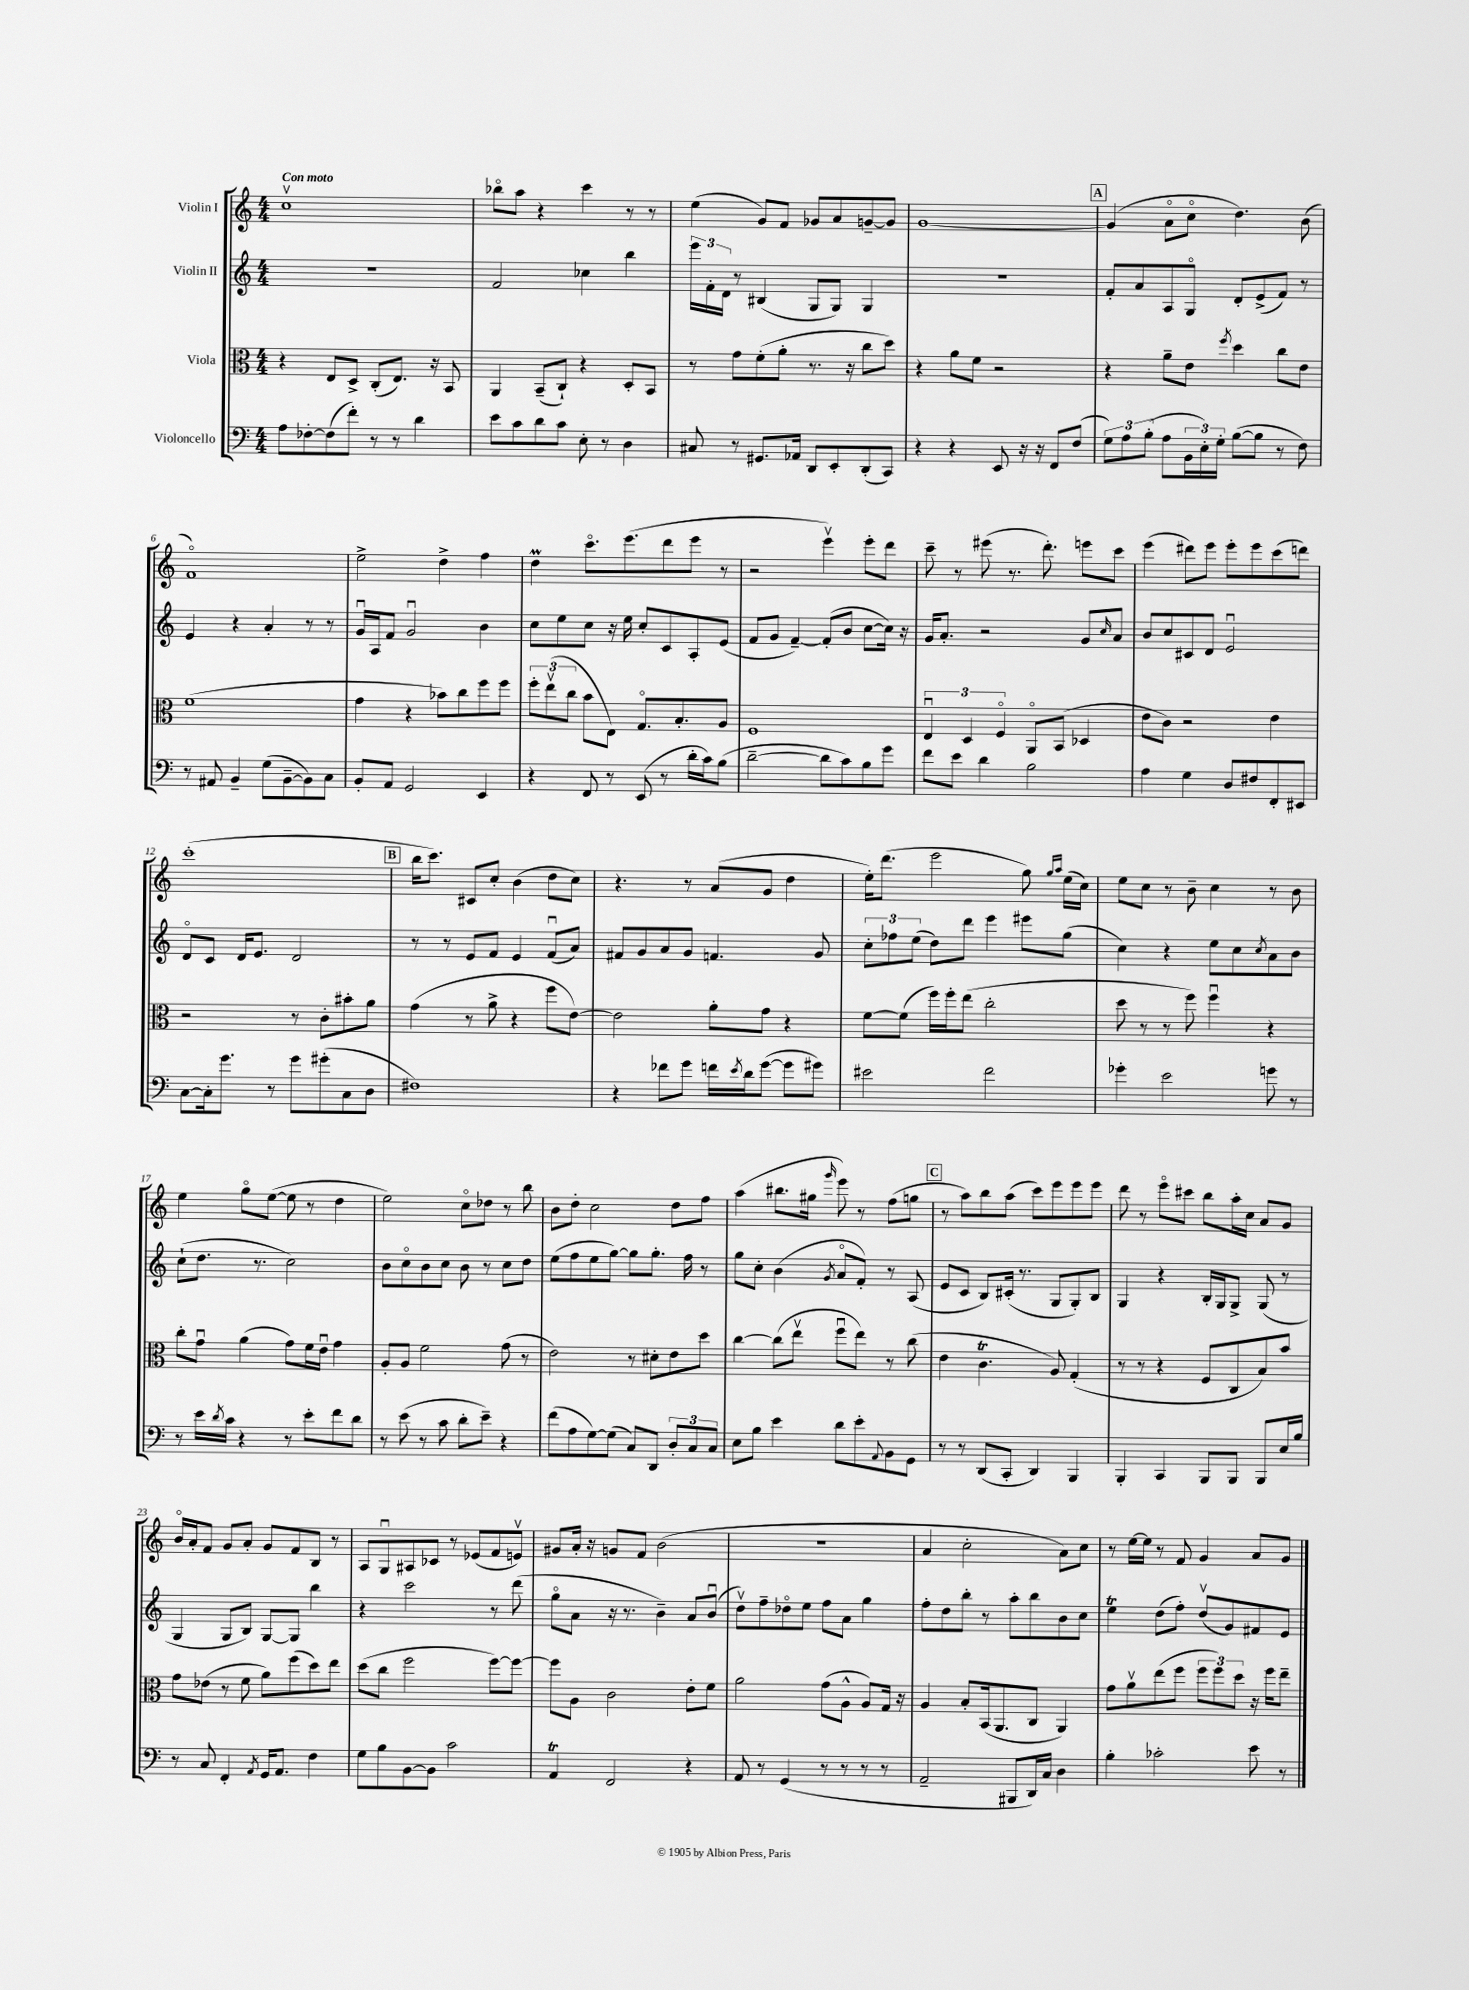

**kern	**kern	**kern	**kern
*staff4	*staff3	*staff2	*staff1
*clefF4	*clefC3	*clefG2	*clefG2
*k[]	*k[]	*k[]	*k[]
*M4/4	*M4/4	*M4/4	*M4/4
8A	4r	1r	1ccv
[8F-'	.	.	.
(8F-]	8E	.	.
8f')	8D^	.	.
8r	(8C'	.	.
8r	8.E)	.	.
4d	.	.	.
.	16r	.	.
.	8BB	.	.
=	=	=	=
8e	4AA	2f	8bb-o
8c	.	.	8aa
8d	(8BB~	.	4r
8c	8C`)	.	.
8E'	4r	4cc-	4ccc
8r	.	.	.
4D	8D'	4bb	8r
.	8BB	.	8r
=	=	=	=
8C#	8r	24eee	(4ee
.	.	24f'	.
.	.	24d	.
8r	8g	8r	.
8.GG#	(8f'	(4B#	8g)
.	8a'	.	8f
16AA-	.	.	.
8DD	8.r	8G	8g-
8EE'	.	8G)	8a
.	16r	.	.
(8DD'	8cc	4G	[8g~
8CC)	8dd)	.	8g]
=	=	=	=
4r	4r	1r	[1g
4r	8a	.	.
.	8f	.	.
8EE	2r	.	.
16r	.	.	.
16r	.	.	.
8FF	.	.	.
(8F	.	.	.
=	=	=	=
12G)	4r	8f'	(4g]
12A	.	.	.
.	.	8a	.
(12B'	.	.	.
8A	8a~	8A	8ao
24BB	8e	8Go	8cco
24E')	.	.	.
24G'	.	.	.
.	8qff	.	.
([8B	4dd	8d'	4.dd)
8B]	.	(8e^	.
8r	8cc	8f)	.
8F)	8e	8r	(8b
=	=	=	=
8r	(1f	4e	1fo)
8AA#	.	.	.
4BB~	.	4r	.
(8G	.	4a'	.
[8BB~	.	.	.
8BB])	.	8r	.
8C	.	8r	.
=	=	=	=
8BB'	4g	16gu	2ee^
.	.	16A	.
8AA	.	8f	.
2GG	4r	2gu	.
.	8b-)	.	4dd^
.	8cc	.	.
4EE	8ff	4b	4ff
.	8ff	.	.
=	=	=	=
4r	12ff'	8cc	4dd
.	(12eev	.	.
.	.	8ee	.
.	12cc	.	.
8FF	8b	8cc	8.ccco
8r	8E)	16r	.
.	.	16ee	(8.eee
(8EE	8.Go	8cc'	.
8r	.	8c	8ddd
.	8.B'	.	.
16d'	.	8A'	8eee
16c)	.	.	.
(8B	8A	(8e	8r
=	=	=	=
[2d~	1F	8f	2r
.	.	8g	.
.	.	[4f~)	.
8d]	.	(8f']	4eeev)
8c)	.	8b	.
8B	.	[8cc	8eee'
8g	.	16cc])	8ddd
.	.	16r	.
=	=	=	=
8f	6Eu	16g	8ccc~
.	.	8.a'	.
8e	.	.	8r
.	6D	.	.
4d	.	2r	(8eee#
.	6Fo	.	.
.	.	.	8.r
2B	8AAo	.	.
.	.	.	8.ddd')
.	(8BB	.	.
.	4D-	8g	8eee
.	.	16qqcc	.
.	.	8a	8ccc
=	=	=	=
4A	8e	8b	(4eee
.	8c)	8cc	.
4G	2r	8c#	8ddd#)
.	.	8d	8eee
8D	.	2eu	8eee'
8F#	.	.	8eee
8FF'	4e	.	(8ccc
8EE#	.	.	8ddd)
=	=	=	=
[8C	2r	8do	(1ccc'
16C']	.	8c	.
8.g	.	.	.
.	.	16d	.
.	.	8.e	.
8r	.	.	.
8g	8r	2d	.
(8g#'	8c'	.	.
8C	8b#'	.	.
8D	8a	.	.
=	=	=	=
1F#)	(4g	8r	16bb
.	.	.	8.ccc)
.	.	8r	.
.	8r	8e	8c#
.	8a^	8f	8cc'
.	4r	4e	(4b
.	8ff	(8fu	8dd
.	[8e)	8a)	8cc)
=	=	=	=
4r	2e]	8f#	4.r
.	.	8g	.
8f-	.	8a	.
8g	.	8g	8r
16f	8a'	4.f	(8a
8qe	.	.	.
16d	.	.	.
([8g	8g	.	8g
8g]	4r	.	4dd
8g#)	.	8g	.
=	=	=	=
2e#	[8f	12cc'	16ee')
.	.	.	(8.ddd
.	.	12ff-	.
.	(8f]	.	.
.	.	(12ee	.
.	16ff)	8dd)	2eee
.	16ff'	.	.
.	(8ee	8ddd	.
2f	2cc'	4eee	.
.	.	8eee#	8gg)
.	.	.	16qqgg
.	.	.	16qqaa
.	.	(8gg	(16ee
.	.	.	16cc)
=	=	=	=
4g-'	8dd	4cc)	8ee
.	8r	.	8cc
2e	8r	4r	8r
.	8ff)	.	8b~
.	4ffu	8ee	4cc
.	.	8cc	.
.	.	8qcc	.
8g	4r	8a	8r
8r	.	8b	8b
=	=	=	=
8r	8cc'	(8cc`	4ee
16e	8gu	8.dd	.
8qd	.	.	.
16c	.	.	.
4r	(4a	.	8ggo
.	.	8.r	.
.	.	.	([8ee
8r	8g)	2cc)	8ee]
8e'	16f	.	8r
.	16eu	.	.
8f	4g	.	4dd
8d	.	.	.
=	=	=	=
8r	8A'	8b	2ee)
(8e	8A	8cco	.
8r	2f	8b	.
8c	.	8cc	.
8d'	.	8b	8cco
8e~)	.	8r	8dd-
4r	(8g	8cc	8r
.	8r	8dd	8bb
=	=	=	=
(8f	2e)	(8ee	8b
8A	.	8ff	8dd'
[8G)	.	8ee	2cc
(8G]	.	[8gg)	.
8C)	8r	8gg]	.
8DD	8d#'	8.gg'	.
12D'	8e	.	8dd
.	.	16ff	.
12C	.	.	.
.	8dd	8r	8ff
12C	.	.	.
=	=	=	=
8E	[4cc	8gg	(4aa
8B	.	8cc'	.
4e	(8cc]	(4b	8.bb#
.	8eev	.	.
.	.	.	16gg#
.	.	8qg	16qqggg
8d	8ffu	8ao	8eee)
8e'	8ee)	8f')	8r
8qqAA	.	.	.
8BB	8r	8r	(8ff
8GG	(8cc	(8A	8gg
=	=	=	=
8r	4e	8e	8r
8r	.	8c	8aa)
(8DD	4.c	8B)	8bb
8CC'	.	(16c#'	(8aa
.	.	8.r	.
4DD)	.	.	8ccc)
.	8A)	8G	8eee
4BBB	(4G'	8G')	8eee
.	.	8B	8eee
=	=	=	=
4BBB'	8r	4G	8ddd
.	8r	.	8r
4CC	4r	4r	8eeeo
.	.	.	8ccc#
8BBB	8F	16B'	8bb
.	.	16G	.
8BBB	8C	8G^	16aa'
.	.	.	16cc
8BBB	8B)	(8G	8a
16E	8b	8r	8g
16B	.	.	.
=	=	=	=
8r	8g	4G	16bo
.	.	.	16a'
8C	(8e-	.	8f
4FF'	8r	8G	8g
.	8f	8B)	8a'
8qAA	.	.	.
16GG	8a)	[8G	8g
8.AA	.	.	.
.	(8ff	8G]	8f
4F	8dd)	4bb	8B
.	8ee	.	8r
=	=	=	=
8G	(8dd	4r	8A
8B	8cc	.	8Gu
[8BB	2ff	2ccc	8A#
8BB]	.	.	8c-
2c	.	.	8r
.	.	.	(8e-
.	[8ff)	8r	8f
.	8ff_	(8ddd	8ev)
=	=	=	=
4AA	8ff]	8ggo	8g#
.	8A	8a	16a'
.	.	.	16r
2FF	2c	16r	8g
.	.	8.r	.
.	.	.	8f
.	.	4b~)	(2b
4r	8e'	8a	.
.	8f	(8bu	.
=	=	=	=
8AA	2a	8ddv)	1r
8r	.	8ff~	.
(4GG	.	8dd-o	.
.	.	8ee	.
8r	(8g	8ff	.
8r	8A^^	8a	.
8r	8A)	4gg	.
8r	16G	.	.
.	16r	.	.
=	=	=	=
2AA~	4A	8ff'	4a
.	.	8dd	.
.	8B'	8bb'	2cc'
.	(16BB	8r	.
.	8.AA	.	.
8BBB#	.	8aa'	.
16DD)	8C	8bb	.
16C	.	.	.
4D	4AA)	8b	8a)
.	.	8cc	8cc
=	=	=	=
4B'	8g	4ee	8r
.	8av	.	[16ee
.	.	.	16ee]
2c-'	(8ee	(8dd	8r
.	8ff	8ff')	8f
.	12ff	(8ddv	4g
.	12ff)	.	.
.	.	8g)	.
.	12dd	.	.
8e	16r	8f#	8a
.	16ff	.	.
8r	8ee~	8e	8g
==	==	==	==
*-	*-	*-	*-
